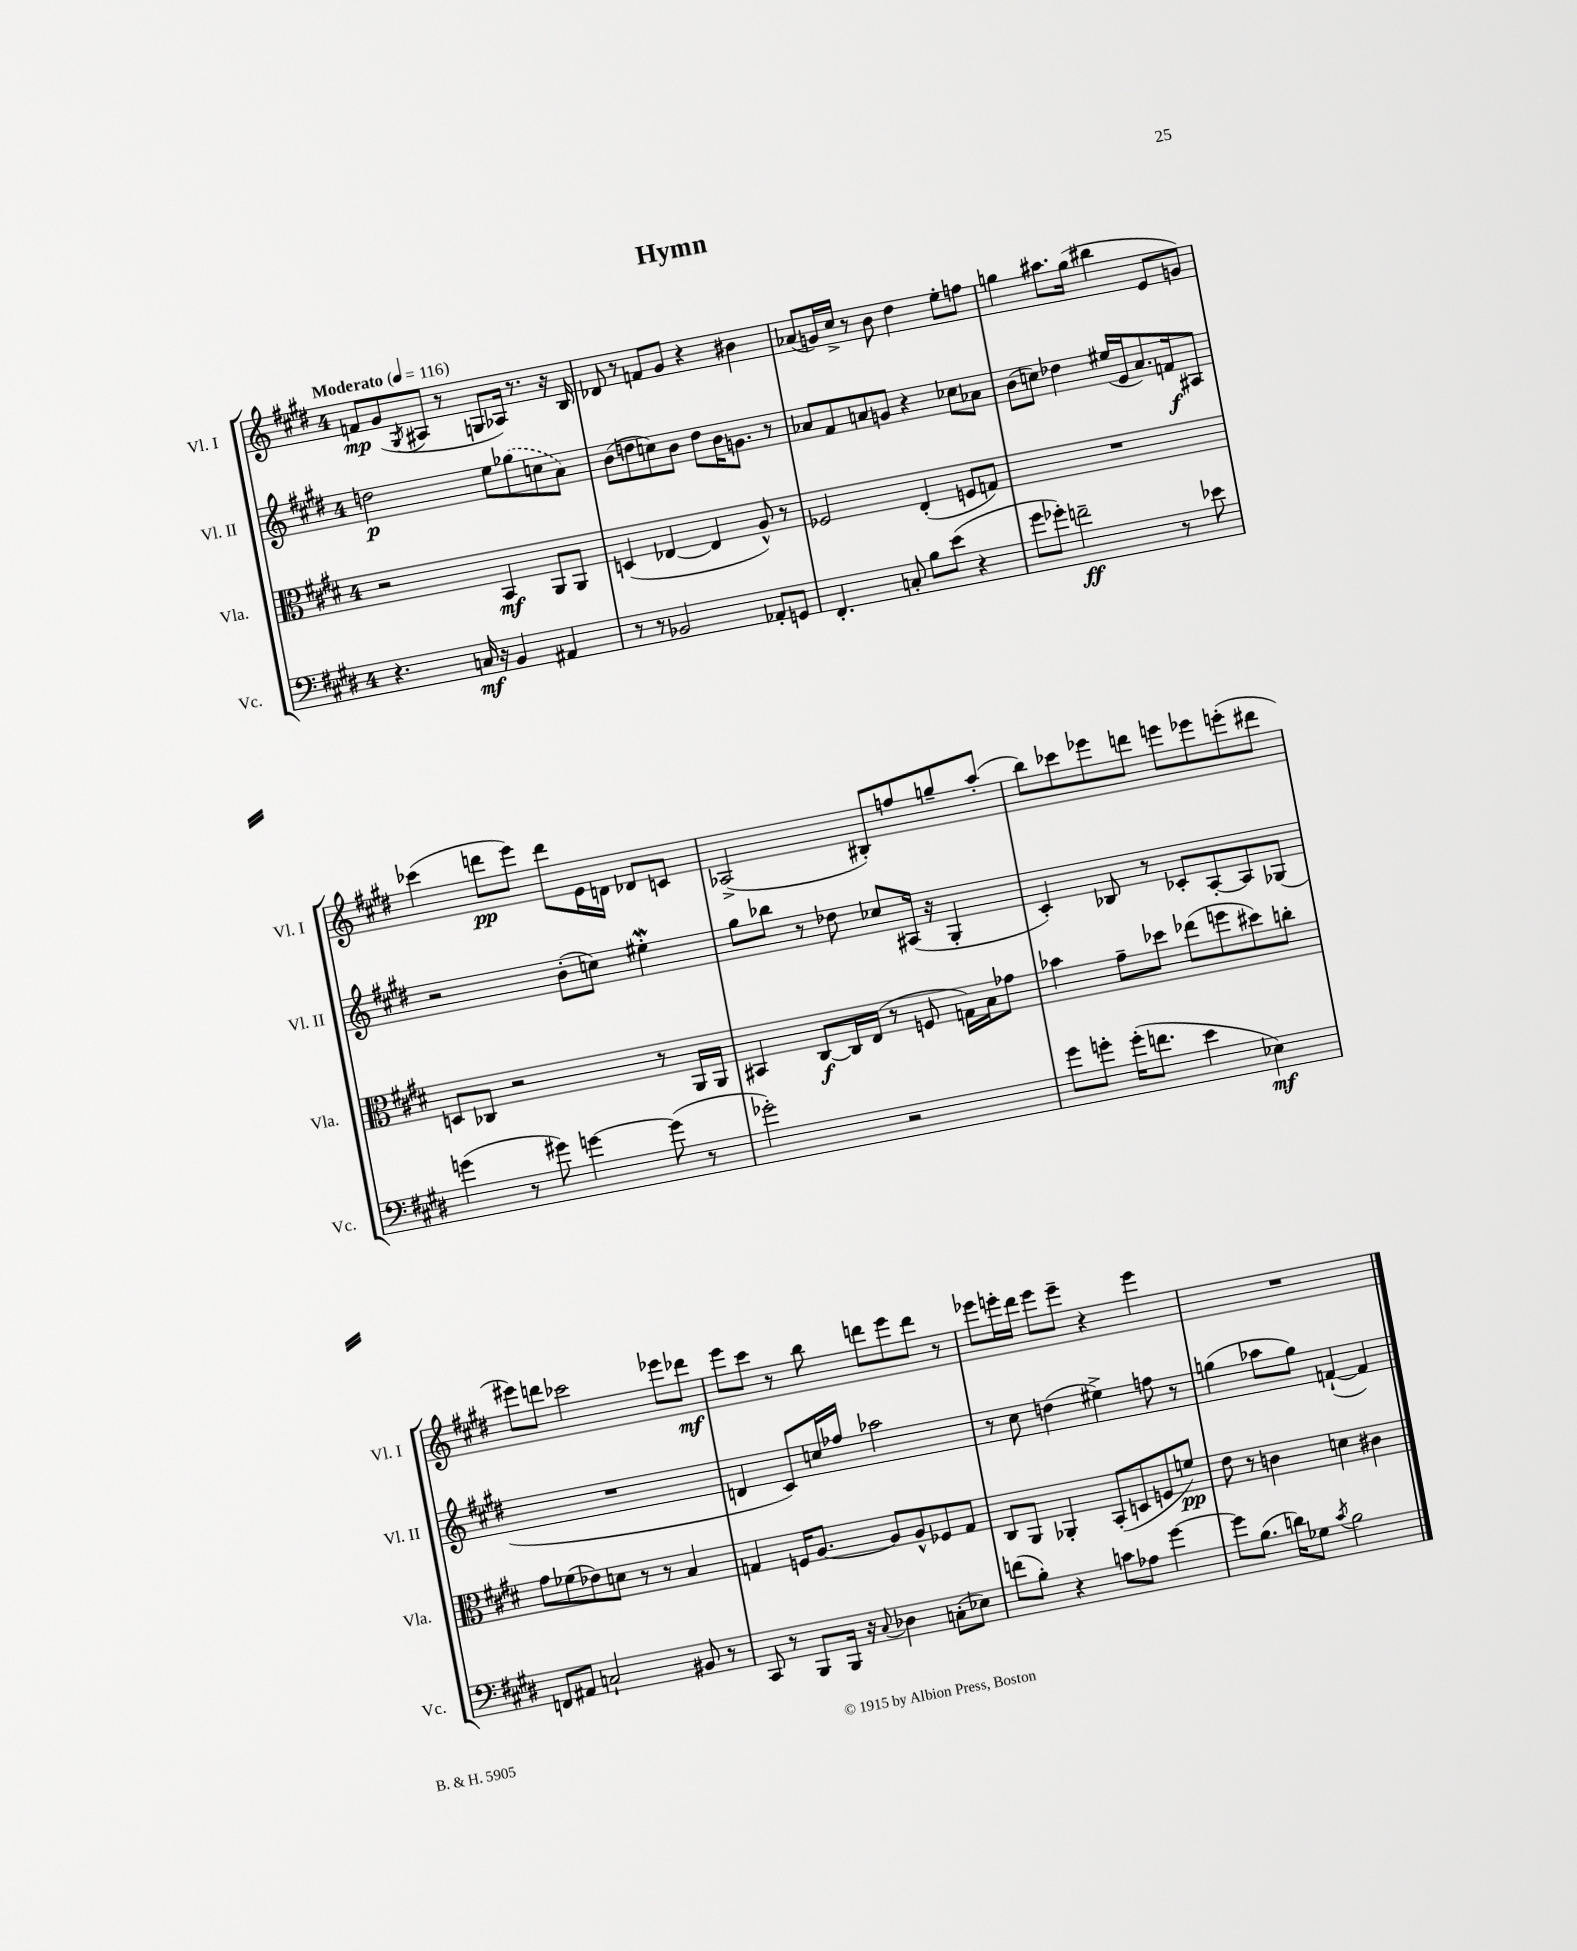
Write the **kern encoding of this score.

**kern	**dynam	**kern	**dynam	**kern	**dynam	**kern	**dynam
*part4	*part4	*part3	*part3	*part2	*part2	*part1	*part1
*staff4	*staff4	*staff3	*staff3	*staff2	*staff2	*staff1	*staff1
*I"Vc.	*	*I"Vla.	*	*I"Vl. II	*	*I"Vl. I	*
*I'Vc.	*	*I'Vla.	*	*I'Vl. II	*	*I'Vl. I	*
*clefF4	*	*clefC3	*	*clefG2	*	*clefG2	*
*k[f#c#g#d#]	*	*k[f#c#g#d#]	*	*k[f#c#g#d#]	*	*k[f#c#g#d#]	*
*M4/4	*	*M4/4	*	*M4/4	*	*M4/4	*
*MM116	*	*MM116	*	*MM116	*	*MM116	*
=1	=1	=1	=1	=1	=1	=1	=1
!	!	!	!	!	!	!LO:TX:a:B:t=Moderato	!
4.r	.	2r	.	2ddn\	p	8fn/L	mp
.	.	.	.	.	.	(8g#/	.
.	.	.	.	.	.	8qG#/	.
.	.	.	.	.	.	8A#X/J	.
16Cn/	mf	.	.	.	.	8r	.
16r	.	.	.	.	.	.	.
4BB/	.	4BB/	mf	8ee\L	.	8Gn/L	.
.	.	.	.	(8gg-X\	.	16A-X/Jk)	.
.	.	.	.	.	.	8.r	.
4AA#X/	.	8AA/L	.	8ccn\	.	.	.
.	.	8AA/J	.	8a\J)	.	16r	.
.	.	.	.	.	.	16B/	.
=2	=2	=2	=2	=2	=2	=2	=2
8r	.	(4Dn/	.	(8b\L	.	8d-X/	.
8r	.	.	.	8ddn\	.	8r	.
2BB-X/	.	[4E-X/	.	8ccn\)	.	8fn/L	.
.	.	.	.	8b\J	.	8g#/J	.
.	.	4E-/]	.	8dd\L	.	4r	.
.	.	.	.	16b\K	.	.	.
.	.	.	.	8.gn\J	.	.	.
8AA-X'/L	.	8A^^/)	.	.	.	4b#X\	.
8GGn/J	.	8r	.	8r	.	.	.
=3	=3	=3	=3	=3	=3	=3	=3
4.FF#'/	.	2F-X/	.	8a-X/L	.	(8a-X/L	.
.	.	.	.	8f#/	.	16gn/L)	.
.	.	.	.	.	.	16cc#^/JJ	.
.	.	.	.	8an/	.	8r	.
8Cn'/	.	.	.	8gn/J	.	8b\	.
8B\L	.	(4E'/	.	4r	.	4dd#\	.
(8e\J	.	.	.	.	.	.	.
4r	.	8Fn/L	.	8cc-X\L	.	8ee'\L	.
.	.	8Gn/J)	.	8a-X\J	.	8ffn\J	.
=4	=4	=4	=4	=4	=4	=4	=4
8g#\L	.	1r	.	(8b\L	.	4ggn\	.
8g-X'\J)	.	.	.	8ccn\J)	.	.	.
2fn~\	ff	.	.	4dd-X\	.	8.aa#X\L	.
.	.	.	.	.	.	(16gg\Jk	.
.	.	.	.	(16ee#X/LL	.	4bb#X\	.
.	.	.	.	16e/J	.	.	.
.	.	.	.	8.a/)	.	.	.
8r	.	.	.	.	.	8e/L	.
.	.	.	.	16fn/k	f	.	.
8e-X\	.	.	.	8A#X/J	.	8gn/J)	.
!!LO:LB:g=z
=5	=5	=5	=5	=5	=5	=5	=5
(4gn\	.	8Dn/L	.	2r	.	(4ccc-X\	.
.	.	8C-X/J	.	.	.	.	.
8r	.	2r	.	.	.	8dddn\L	pp
8g#X\)	.	.	.	.	.	8eee\J)	.
[4gn\	.	.	.	(8b'\L	.	8ddd\L	.
.	.	.	.	8ccn\J)	.	16e\L	.
.	.	.	.	.	.	16dn\JJ	.
(8g\]	.	8r	.	4ee#XW'\	.	8d-X/L	.
8r	.	16AA/LL	.	.	.	8cn/J	.
.	.	16AA/JJ	.	.	.	.	.
=6	=6	=6	=6	=6	=6	=6	=6
2g-X'\)	.	4BB#X/	.	8gg#\L	.	(2A-X^/	.
.	.	.	.	8bb-X\J	.	.	.
.	.	[8C#/L	f	8r	.	.	.
.	.	16C#/L]	.	8dd-X\	.	.	.
.	.	(16E/JJ	.	.	.	.	.
2r	.	8r	.	8cc-X/L	.	8B#X'/L)	.
.	.	8Fn/	.	(16A#X/Jk	.	8ffn/	.
.	.	.	.	16r	.	.	.
.	.	16Gn\LL)	.	4G#'/	.	8ggn~/	.
.	.	16B\J	.	.	.	.	.
.	.	8g-X\J	.	.	.	(8aa'/J	.
=7	=7	=7	=7	=7	=7	=7	=7
8g#\L	.	4b-X\	.	4c#'/)	.	8bb\L)	.
8gn'\J	.	.	.	.	.	8ccc-X\	.
(16g'\KL	.	8g#~\L	.	8B-X/	.	8eee-X\	.
8.fn\J	.	.	.	.	.	.	.
.	.	8dd-X\J	.	8r	.	8dddn\J	.
4e\	.	(8ee-X\L	.	8c-X'/L	.	8eeen\L	.
.	.	8ffn\	.	[8A'/	.	8eee-X\	.
4E-X\)	mf	8dd#X\)	.	8A/]	.	(8eeen'\	.
.	.	8ccn'\J	.	(8G-X/J	.	8ddd#X\J	.
!!LO:LB:g=z
=8	=8	=8	=8	=8	=8	=8	=8
8FFn/L	.	8g#\L	.	1r	.	8eee#X\L)	.
8AA#X/J	.	(8f-X\	.	.	.	8dddn\J	.
2Cn`/	.	8e-X\)	.	.	.	2ccc-X\	.
.	.	8dn\J	.	.	.	.	.
.	.	8r	.	.	.	.	.
.	.	8r	.	.	.	.	.
8BB#X/	.	4B/	.	.	.	8eee-X\L	.
8r	.	.	.	.	.	8ddd-X\J	mf
=9	=9	=9	=9	=9	=9	=9	=9
8CC#/	.	4Gn/	.	4dn/	.	8eee\L	.
8r	.	.	.	.	.	8ccc#\J	.
8BBB/L	.	16Fn/KL	.	8c#/L)	.	8r	.
.	.	[8.A/J	.	.	.	.	.
16BBB/Jk	.	.	.	16ccn/L	.	8bb\	.
16r	.	.	.	16ff-X/JJ	.	.	.
8qqC#/	.	.	.	.	.	.	.
4D-X\	.	8A/L]	.	2aa-X\	.	8dddn\L	.
.	.	8A^^/	.	.	.	8eee\	.
(8Cn'\L	.	8F-X/	.	.	.	8ddd\J	.
8E-X\J)	.	8G/J	.	.	.	8r	.
=10	=10	=10	=10	=10	=10	=10	=10
(8fn\L	.	8C#/L	.	8r	.	8eee-X\L	.
8B'\J)	.	8AA/J	.	8cc#\	.	16eeen'\L	.
.	.	.	.	.	.	16ddd#\JJ	.
4r	.	4AA-X'/	.	(4ddn\	.	8eee\L	.
.	.	.	.	.	.	8eee~\J	.
8cn\L	.	(8BB'/L	.	4ee#X^\)	.	4r	.
8A-X\J	.	8Dn/	.	.	.	.	.
[4g#\	.	8Fn/	.	8ffn\	.	4eee\	.
.	.	8fn/J)	pp	8r	.	.	.
=11	=11	=11	=11	=11	=11	=11	=11
8g#\L]	.	8e\	.	(4ggn\	.	1r	.
(8.B\J	.	8r	.	.	.	.	.
.	.	4cn\	.	8aa-X\L	.	.	.
16dn\KL)	.	.	.	.	.	.	.
8G-X\J	.	.	.	8gg\J)	.	.	.
8qc#/	.	.	.	.	.	.	.
2B\	.	4dn\	.	([4fn`/	.	.	.
.	.	4c#X\	.	4f/])	.	.	.
==	==	==	==	==	==	==	==
*-	*-	*-	*-	*-	*-	*-	*-
